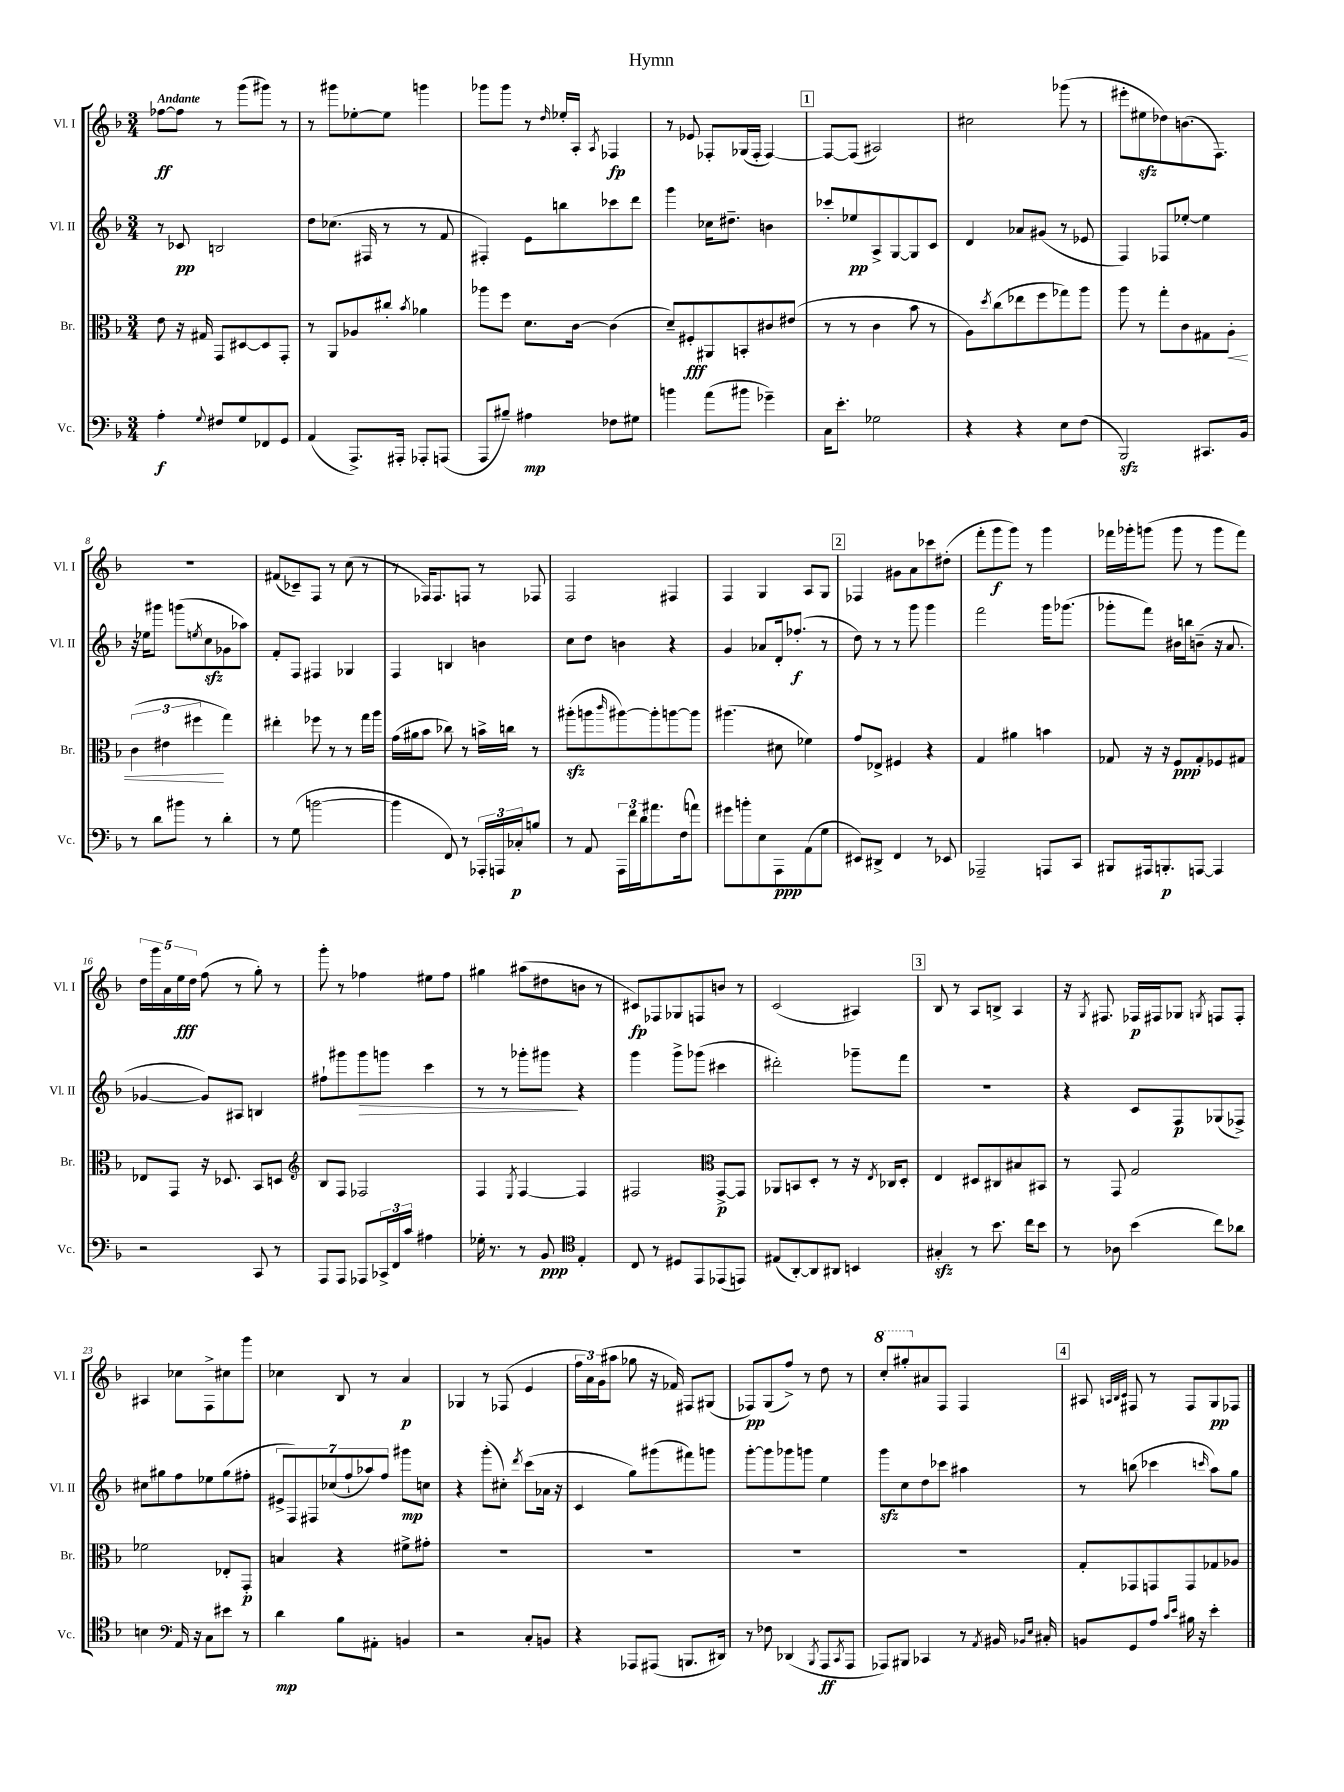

**kern	**dynam	**kern	**dynam	**kern	**dynam	**kern	**dynam
*part4	*part4	*part3	*part3	*part2	*part2	*part1	*part1
*staff4	*staff4	*staff3	*staff3	*staff2	*staff2	*staff1	*staff1
*I"Vc.	*	*I"Br.	*	*I"Vl. II	*	*I"Vl. I	*
*I'Vc.	*	*I'Br.	*	*I'Vl. II	*	*I'Vl. I	*
*clefF4	*	*clefC3	*	*clefG2	*	*clefG2	*
*k[b-]	*	*k[b-]	*	*k[b-]	*	*k[b-]	*
*M3/4	*	*M3/4	*	*M3/4	*	*M3/4	*
=1	=1	=1	=1	=1	=1	=1	=1
!	!	!	!	!	!	!LO:TX:a:B:t=Andante	!
4A'\	f	8e\	.	8r	.	[8ff-X\L	ff
.	.	16r	.	8c-X/	pp	8ff-\J]	.
.	.	16G#X/	.	.	.	.	.
8qqG/	.	.	.	.	.	.	.
8F#X/L	.	8GG/L	.	2Bn/	.	8r	.
8G/	.	[8D#X/	.	.	.	(8ggg\L	.
8FF-X/	.	8D#/]	.	.	.	8ggg#X\J)	.
8GG/J	.	8GG'/J	.	.	.	8r	.
=2	=2	=2	=2	=2	=2	=2	=2
(4AA/	.	8r	.	8dd\L	.	8r	.
.	.	8AA/L	.	(8.cc-X\J	.	8ggg#X\L	.
8.AAA^/L)	.	8A-X/	.	.	.	[8ee-X'\	.
.	.	.	.	16F#X/	.	.	.
.	.	8cc#X'/J	.	8r	.	8ee-\J]	.
16AAA#X'/Jk	.	.	.	.	.	.	.
.	.	8qb-/	.	.	.	.	.
8AAA-X'/L	.	4a-X\	.	8r	.	4gggn\	.
(8AAAn/J	.	.	.	8f/	.	.	.
=3	=3	=3	=3	=3	=3	=3	=3
8AAA/L	.	8aa-X\L	.	4F#X'/)	.	8ggg-X\L	.
8B#X~/J)	.	8ff\J	.	.	.	8ggg-\J	.
4A#X\	mp	8.d\L	.	8e\L	.	8r	.
.	.	.	.	.	.	16qqdd/	.
.	.	.	.	8bbn\	.	16ee-X'/LL	.
.	.	[16c\Jk	.	.	.	16A'/JJ	.
.	.	.	.	.	.	8qA/	.
8F-X\L	.	(4c\]	.	8ccc-X\	.	4F-X/	fp
8G#X\J	.	.	.	8ddd\J	.	.	.
=4	=4	=4	=4	=4	=4	=4	=4
4bn\	.	8d~/L)	.	4ggg\	.	8r	.
.	.	8F#X'/	fff	.	.	8e-X/	.
(8a\L	.	8AA#X/	.	16cc-X\KL	.	8F-X'/L	.
.	.	.	.	8.dd#X~\J	.	.	.
8b#X\J	.	8BBn'/	.	.	.	(16G-X/L	.
.	.	.	.	.	.	16F-'/JJ	.
4g-X~\)	.	8c#X/	.	4bn\	.	[4F-/)	.
.	.	(8e#X/J	.	.	.	.	.
!!LO:REH:place=s1:t=1
=5	=5	=5	=5	=5	=5	=5	=5
16C\KL	.	8r	.	8ccc-X'/L	.	8F-/L_	.
8.e'\J	.	.	.	.	.	.	.
.	.	8r	.	8ee-X/	pp	(8F-/J]	.
2G-X\	.	4c\	.	8A^/	.	2A#X/)	.
.	.	.	.	[8G/	.	.	.
.	.	8b-\	.	8G/]	.	.	.
.	.	8r	.	8c/J	.	.	.
=6	=6	=6	=6	=6	=6	=6	=6
4r	.	8A\L)	.	4d/	.	2cc#X\	.
.	.	8qdd/	.	.	.	.	.
.	.	(8cc\	.	.	.	.	.
4r	.	8ee-X\	.	8a-X/L	.	.	.
.	.	8ff\	.	(8g#X/J	.	.	.
8E\L	.	8gg-X\)	.	8r	.	(8ggg-X\	.
(8F\J	.	8aa\J	.	8e-X/	.	8r	.
=7	=7	=7	=7	=7	=7	=7	=7
2BBB-zz/)	.	8aa\	.	4F/)	.	8eee#X'\L	.
.	.	8r	.	.	.	8ee#Xzz\	.
.	.	8gg'\L	.	8F-X/L	.	8dd-X\)	.
.	.	8c\	.	[8ee-X'/J	.	(8.bn\	.
8.CC#X/L	.	8G#X\	.	4ee-\]	.	.	.
.	.	.	.	.	.	8.F\J)	.
!	!	!	!LO:HP:b	!	!	!	!
.	.	8A'\J	<	.	.	.	.
16BB-/Jk	.	.	.	.	.	.	.
!!LO:LB:g=z
=8	=8	=8	=8	=8	=8	=8	=8
8r	.	(6c\	.	16r	.	2.r	.
.	.	.	.	16ee-X\KL	.	.	.
8d\L	.	.	.	8ggg#X\J	.	.	.
.	.	6e#X\	.	.	.	.	.
8b#X\J	.	.	.	(8gggn\L	.	.	.
.	.	6ff#X\	.	.	.	.	.
.	.	.	.	8qeen/	.	.	.
8r	.	.	.	8cczz\	.	.	.
4d'\	.	4gg\)	[	8g-X\	.	.	.
.	.	.	.	8aa-X\J)	.	.	.
=9	=9	=9	=9	=9	=9	=9	=9
8r	.	4ee#X'\	.	8f'/L	.	(8f#X/L	.
(8G\	.	.	.	8F/J	.	8c-X~/)	.
[2bn\	.	8ff-X\	.	4F#X/	.	8F/J	.
.	.	8r	.	.	.	8r	.
.	.	8r	.	4G-X/	.	(8cc\	.
.	.	16gg\LL	.	.	.	8r	.
.	.	16aa\JJ	.	.	.	.	.
=10	=10	=10	=10	=10	=10	=10	=10
4b\]	.	(16g\LL	.	4F/	.	8r	.
.	.	16a#X\J	.	.	.	.	.
.	.	8b-\J	.	.	.	16F-X/KL)	.
.	.	.	.	.	.	8.F-/	.
8FF/)	.	8cc-X\)	.	4Bn/	.	.	.
8r	.	8r	.	.	.	8Fn/J	.
24AAA-X'/LL	.	16bn^\LL	.	4bn\	.	8r	.
24AAAn/	.	.	.	.	.	.	.
.	.	16ccn\JJ	.	.	.	.	.
24C-X'/J	p	.	.	.	.	.	.
8Bn/J	.	8r	.	.	.	8F-X/	.
=11	=11	=11	=11	=11	=11	=11	=11
8r	.	(8aa#Xzz'\L	.	8cc\L	.	2F/	.
8AA/	.	8aan\	.	8dd\J	.	.	.
.	.	16qqccc/	.	.	.	.	.
24AAA\LL	.	[8aa#X\)	.	4bn\	.	.	.
24f\	.	.	.	.	.	.	.
24d\J	.	.	.	.	.	.	.
8.a#X\	.	8aa#'\]	.	.	.	.	.
.	.	[8aan\	.	4r	.	4F#X/	.
(16F\k	.	.	.	.	.	.	.
8an\J)	.	8aa\J]	.	.	.	.	.
=12	=12	=12	=12	=12	=12	=12	=12
8g#X\L	.	(4.aa#X\	.	4g/	.	4F/	.
8bn'\	.	.	.	.	.	.	.
8E\	.	.	.	8a-X/L	.	4G/	.
8AAA\	ppp	8d#X\	.	16d'/k	.	.	.
.	.	.	.	(8.ff-X'/J	f	.	.
(8AA\	.	4f-X\)	.	.	.	8A/L	.
8G\J	.	.	.	8r	.	8G/J	.
!!LO:REH:place=s1:t=2
=13	=13	=13	=13	=13	=13	=13	=13
8EE#X/L)	.	8g/L	.	8dd\)	.	4F-X/	.
8DD#X^/J	.	8E-X^/J	.	8r	.	.	.
4FF/	.	4F#X/	.	8r	.	8g#X\L	.
.	.	.	.	8ggg\	.	8a\	.
8r	.	4r	.	4ggg\	.	8ccc-X\	.
8EE-X/	.	.	.	.	.	(8dd#X'\J	.
=14	=14	=14	=14	=14	=14	=14	=14
2AAA-X~/	.	4G/	.	2fff\	.	8fff'\L	.
.	.	.	.	.	.	8ggg\	f
.	.	4a#X\	.	.	.	8ggg\J)	.
.	.	.	.	.	.	8r	.
8AAAn/L	.	4bn\	.	16ggg\KL	.	4ggg\	.
.	.	.	.	(8.ggg-X\J	.	.	.
8CC/J	.	.	.	.	.	.	.
=15	=15	=15	=15	=15	=15	=15	=15
8BBB#X/L	.	8G-X/	.	8ggg-X'\L	.	16fff-X\LL	.
.	.	.	.	.	.	16ggg-X'\J	.
16AAA#X/k	.	16r	.	8fff\J)	.	(8gggn\J	.
8.BBBn'/	p	16r	.	.	.	.	.
.	.	8F/L	ppp	16b#X\LL	.	8ggg\	.
.	.	.	.	16bbn\J	.	.	.
[8AAAn/J	.	8G-'/	.	(8bn~\J	.	8r	.
4AAA/]	.	8F-X/	.	16r	.	8ggg\L	.
.	.	.	.	8.a/	.	.	.
.	.	8G#X/J	.	.	.	8fff-\J)	.
!!LO:LB:g=z
=16	=16	=16	=16	=16	=16	=16	=16
2r	.	8E-X/L	.	[4g-X/	.	20dd\LL	.
.	.	.	.	.	.	20ggg\	.
.	.	.	.	.	.	20a\	.
.	.	8GG/J	.	.	.	.	.
.	.	.	.	.	.	20ee\	fff
.	.	.	.	.	.	20dd\JJ	.
.	.	16r	.	8g-/L])	.	(8ff\	.
.	.	8.D-X/	.	.	.	.	.
.	.	.	.	8A#X/J	.	8r	.
8CC/	.	8BB-/L	.	4Bn/	.	8gg'\)	.
8r	.	8Dn/J	.	.	.	8r	.
=17	=17	=17	=17	=17	=17	=17	=17
*	*	*clefG2	*	*	*	*	*
8AAA/L	.	8B-/L	.	8ff#X`\L	.	8ggg'\	.
8AAA/J	.	8F/J	.	8ggg#X\	.	8r	.
!	!	!	!	!	!LO:HP:b	!	!
8AAA-X/L	.	2F-X/	.	8ggg#\	>	4ff-X\	.
24CC-X^/L	.	.	.	8gggn\J	.	.	.
24FF/	.	.	.	.	.	.	.
24c/JJ	.	.	.	.	.	.	.
4A#X\	.	.	.	4ccc\	.	8ee#X\L	.
.	.	.	.	.	.	8ff-\J	.
=18	=18	=18	=18	=18	=18	=18	=18
16G-X'\	.	4F/	.	8r	.	4gg#X\	.
8.r	.	.	.	.	.	.	.
.	.	.	.	8r	.	.	.
.	.	8qE/	.	.	.	.	.
8r	.	[4F/	.	8ggg-X'\L	.	(8aa#X\L	.
8BB-/	ppp	.	.	8ggg#X\J	.	8dd#X\	.
*clefC4	*	*	*	*	*	*	*
4E'/	.	4F/]	.	4r	]	8bn\J	.
.	.	.	.	.	.	8r	.
=19	=19	=19	=19	=19	=19	=19	=19
8C/	.	2F#X/	.	4ggg\	.	8c#X/L)	fp
8r	.	.	.	.	.	8F-X/	.
8D#X/L	.	.	.	8ggg^\L	.	8G-X/	.
8EE/	.	.	.	(8ggg-X\J	.	8Fn/	.
*	*	*clefC3	*	*	*	*	*
(8EE-X/	.	[8GG^/L	p	4ccc#X\	.	8bn/J	.
8EEn/J)	.	8GG/J]	.	.	.	8r	.
=20	=20	=20	=20	=20	=20	=20	=20
(8E#X/L	.	8AA-X/L	.	2ddd#X'\)	.	(2c/	.
[8AA'/)	.	8BBn/	.	.	.	.	.
8AA/]	.	8D'/J	.	.	.	.	.
8AA#X/J	.	8r	.	.	.	.	.
4BBn/	.	16r	.	8ggg-X~\L	.	4A#X/)	.
.	.	8qE/	.	.	.	.	.
.	.	16C-X/KL	.	.	.	.	.
.	.	8D'/J	.	8fff\J	.	.	.
!!LO:REH:place=s1:t=3
=21	=21	=21	=21	=21	=21	=21	=21
4G#Xzz'/	.	4E/	.	2.r	.	8B-/	.
.	.	.	.	.	.	8r	.
8r	.	8D#X/L	.	.	.	8A/L	.
8.b-\	.	8C#X/	.	.	.	8Bn^/J	.
.	.	8B#X/	.	.	.	4A/	.
16cc\KL	.	.	.	.	.	.	.
8b-\J	.	8BB#X/J	.	.	.	.	.
=22	=22	=22	=22	=22	=22	=22	=22
8r	.	8r	.	4r	.	16r	.
.	.	.	.	.	.	8qG/	.
.	.	.	.	.	.	8.F#X/	.
8A-X\	.	8GG/	.	.	.	.	.
(4b-\	.	2G/	.	8c/L	.	16F-X/LL	p
.	.	.	.	.	.	16F#X/J	.
.	.	.	.	8F/	p	8G-X/J	.
.	.	.	.	.	.	8qGn/	.
8cc\L)	.	.	.	(8G-X/	.	8Fn/L	.
8a-X\J	.	.	.	8F-X^/J)	.	8F'/J	.
!!LO:LB:g=z
=23	=23	=23	=23	=23	=23	=23	=23
4Bn\	.	2f-X\	.	8cc#X\L	.	4A#X/	.
.	.	.	.	8gg#X\	.	.	.
*clefF4	*	*	*	*	*	*	*
16AA/	.	.	.	8ff\	.	8cc-X\L	.
16r	.	.	.	.	.	.	.
8C\L	.	.	.	8ee-X\	.	8F^\	.
8e#X\J	.	8E-X'/L	.	(8gg#\	.	8cc#X\	.
8r	.	8GG'/J	p	8ff#X'\J	.	8ggg\J	.
=24	=24	=24	=24	=24	=24	=24	=24
4d\	mp	4Bn/	.	14e#X^/L	.	4cc-X\	.
.	.	.	.	14F/)	.	.	.
.	.	.	.	14F#X/	.	.	.
.	.	.	.	(14cc-X/	.	.	.
8B-\L	.	4r	.	.	.	8B-/	.
.	.	.	.	14ff`/	.	.	.
.	.	.	.	14aa-X/)	.	.	.
8AA#X'\J	.	.	.	.	.	8r	.
.	.	.	.	14ff/J	.	.	.
4BBn/	.	8f#X^\L	.	8ggg#X\L	mp	4a/	p
.	.	8g#X'\J	.	8ccn\J	.	.	.
=25	=25	=25	=25	=25	=25	=25	=25
2r	.	2.r	.	4r	.	4G-X/	.
.	.	.	.	(8ggg'\L	.	8r	.
.	.	.	.	8cc#X'\J)	.	(8F-X/	.
.	.	.	.	8qddd/	.	.	.
8C'/L	.	.	.	(8ccc\L	.	4e/	.
8BBn/J	.	.	.	16a-X\Jk	.	.	.
.	.	.	.	16r	.	.	.
=26	=26	=26	=26	=26	=26	=26	=26
4r	.	2.r	.	4c/	.	24ff\LL	.
.	.	.	.	.	.	24a\)	.
.	.	.	.	.	.	(24g\J	.
.	.	.	.	.	.	8aa#X\J	.
8AAA-X/L	.	.	.	8gg\L)	.	8gg-X\	.
(8AAA#X/J	.	.	.	(8ggg#X\	.	16r	.
.	.	.	.	.	.	16f-X/)	.
8.BBBn/L	.	.	.	8fff#X\)	.	8F#X/L	.
.	.	.	.	8gggn\J	.	(8G#X/J	.
16DD#X/Jk)	.	.	.	.	.	.	.
=27	=27	=27	=27	=27	=27	=27	=27
8r	.	2.r	.	[8ggg'\L	.	8F-X/L)	pp
8F-X\	.	.	.	8ggg\]	.	(8G/	.
(4DD-X/	.	.	.	8ggg-X\	.	8ff^/J)	.
.	.	.	.	8gggn\J	.	8r	.
8qBBB-/	.	.	.	.	.	.	.
8AAA/L	ff	.	.	4ee\	.	8dd\	.
8qCC/	.	.	.	.	.	.	.
8AAA/J	.	.	.	.	.	8r	.
=28	=28	=28	=28	=28	=28	=28	=28
*	*	*	*	*	*	*8va	*
8AAA-X/L)	.	2.r	.	8gggzz\L	.	8ccc'/L	.
8BBB#X/J	.	.	.	8cc\	.	8ggg#X'/	.
*	*	*	*	*	*	*X8va	*
4CC-X/	.	.	.	8dd\	.	8a#X/	.
.	.	.	.	8ccc-X\J	.	8F/J	.
8r	.	.	.	4aa#X\	.	4F/	.
8qAA/	.	.	.	.	.	.	.
16BB#X/	.	.	.	.	.	.	.
16qqBB-X/LL	.	.	.	.	.	.	.
16qqE/JJ	.	.	.	.	.	.	.
16C#X'/	.	.	.	.	.	.	.
!!LO:REH:place=s1:t=4
=29	=29	=29	=29	=29	=29	=29	=29
8BBn/L	.	8G'/L	.	8r	.	8A#X/	.
.	.	.	.	.	.	32qqAn/LLL	.
.	.	.	.	.	.	32qqB-/	.
.	.	.	.	.	.	32qqc/JJJ	.
8GG/	.	8GG-X/	.	(8bbn\	.	8F#X/	.
8A/J	.	8GGn/	.	4ccc-X\	.	8r	.
16qqc/LL	.	.	.	.	.	.	.
16qqe/JJ	.	.	.	.	.	.	.
16B#X\	.	8GG/	.	.	.	8F#/L	.
16r	.	.	.	.	.	.	.
.	.	.	.	16qqcccn/	.	.	.
4e'\	.	8G-X/	.	8aa\L)	.	8G/	pp
.	.	8A-X/J	.	8gg\J	.	8F-X/J	.
==	==	==	==	==	==	==	==
*-	*-	*-	*-	*-	*-	*-	*-
